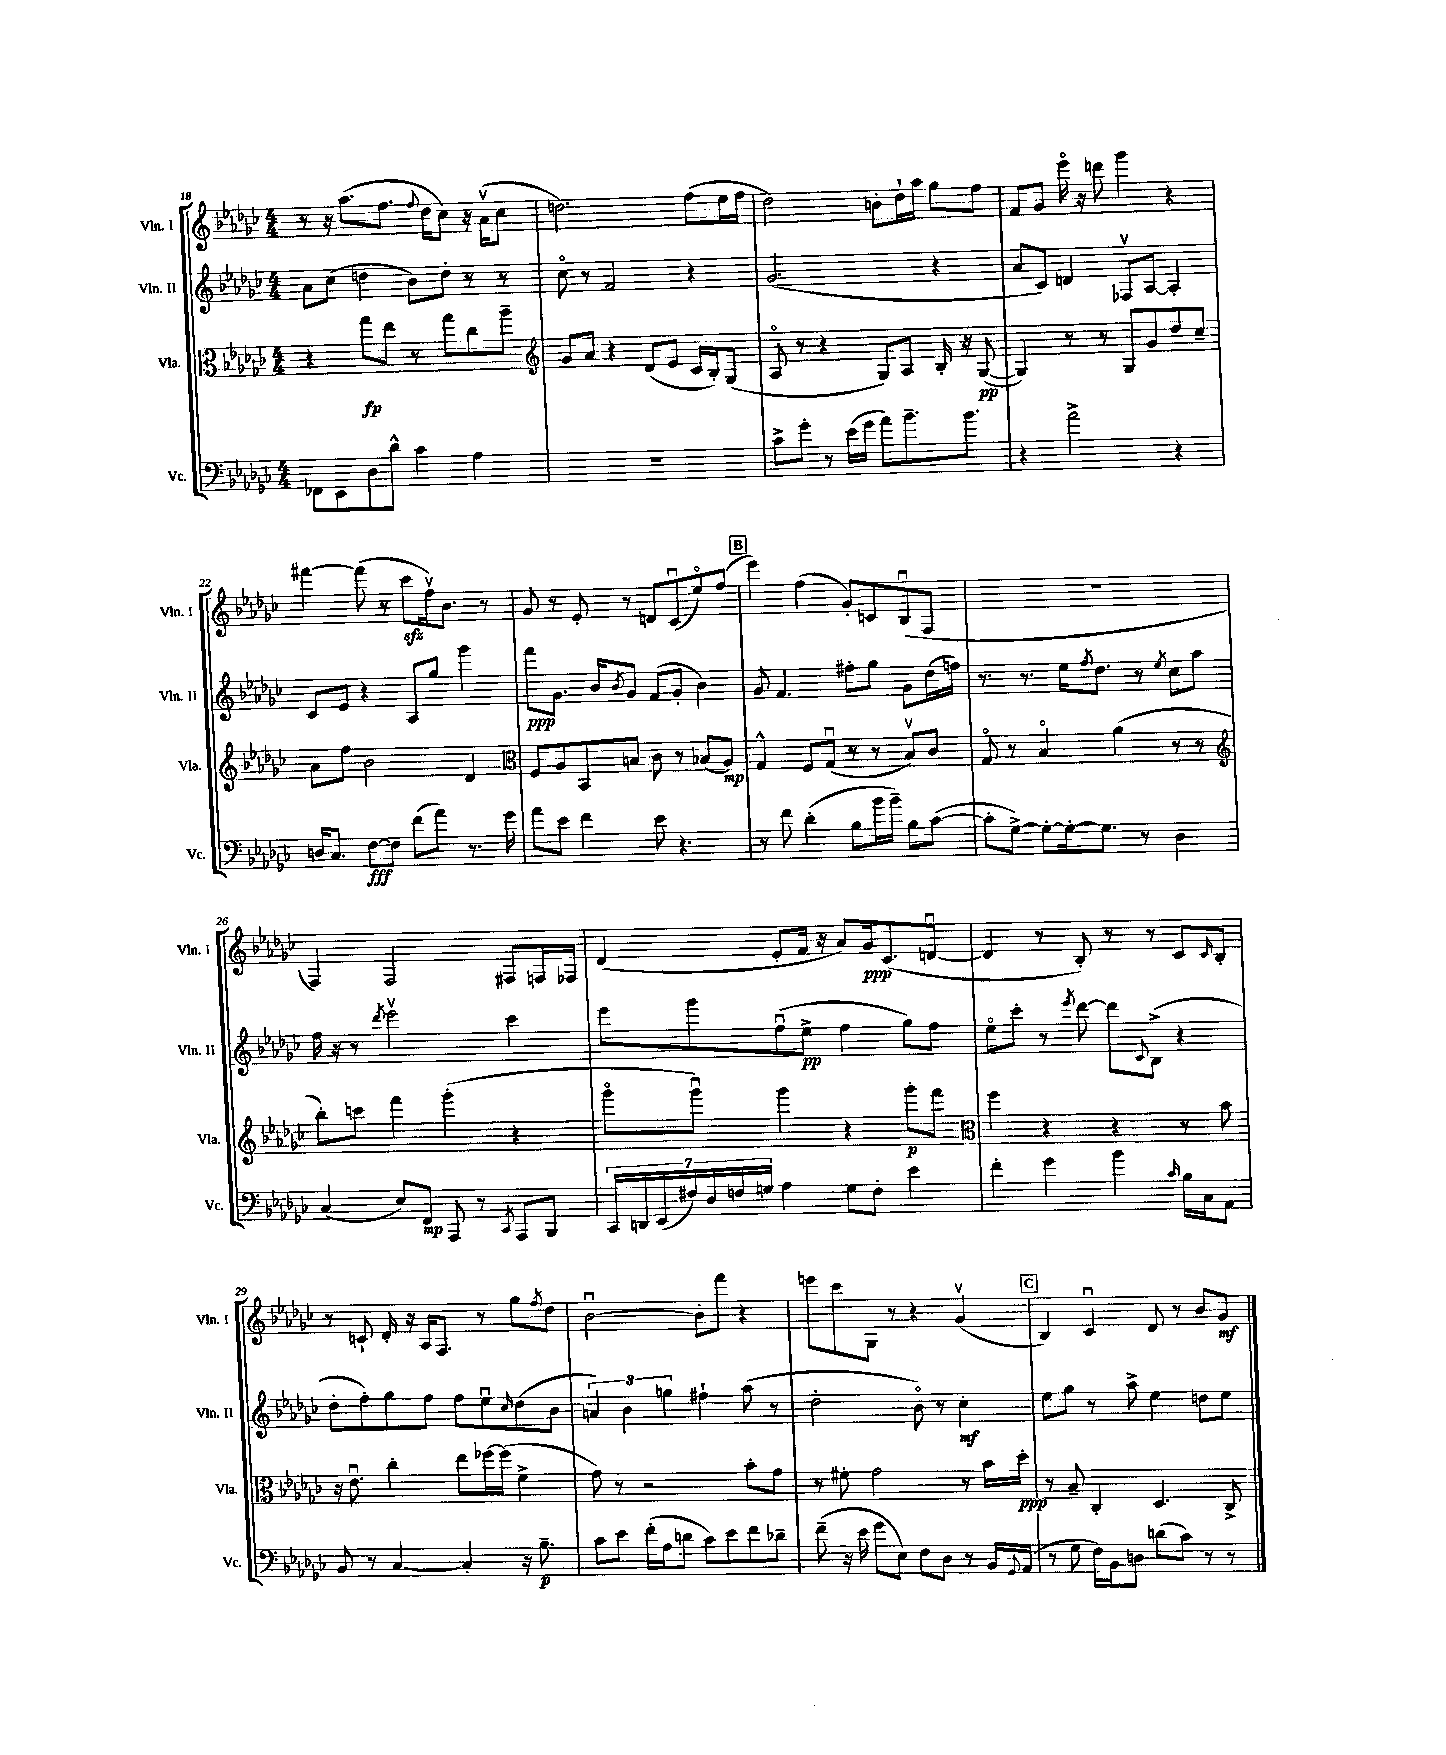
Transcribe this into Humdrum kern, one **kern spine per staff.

**kern	**kern	**kern	**kern
*staff4	*staff3	*staff2	*staff1
*clefF4	*clefC3	*clefG2	*clefG2
*k[b-e-a-d-g-c-]	*k[b-e-a-d-g-c-]	*k[b-e-a-d-g-c-]	*k[b-e-a-d-g-c-]
*M4/4	*M4/4	*M4/4	*M4/4
8FF-\L	4r	8a-\L	8r
8EE-\	.	(8cc-\J	16r
.	.	.	(8.aa-\L
8D-\	8gg-\L	4dd\	.
8d-^^\J	8ee-\J	.	8.ff\J
4c-\	8r	8b-\L)	.
.	.	.	8qqff/
.	.	.	16dd-\LK
.	8gg-\L	8dd'\J	8cc-\J)
4A-\	8cc-\	8r	16r
.	.	.	(16a-v\LK
.	8aa-~\J	8r	8cc-\J
=	=	=	=
*	*clefG2	*	*
1r	8g-/L	8cc-o\	2.dd\)
.	8a-/J	8r	.
.	4r	2f/	.
.	(8d-/L	.	.
.	8e-/J	.	.
.	16c-/LL	4r	(8ff\L
.	16B-'/J)	.	.
.	(8G-/J	.	16ee-\L
.	.	.	16ff\JJ
=	=	=	=
8c-^\L	8A-o/	(2.g-/	2dd-\)
8g-'\J	8r	.	.
8r	4r	.	.
(16e-\LL	.	.	.
16g-\JJ	.	.	.
8a-\L)	8G-/L)	.	8b'\L
8.b-~\	8A-/J	.	16dd-`\L
.	.	.	16aa-\JJ
.	16B-'/	4r	8gg-\L
8.b-\J	16r	.	.
.	([8G-/	.	8ff\J
=	=	=	=
4r	4G-/])	8a-/L	8f/L
.	.	8c-/J)	8g-/J
2a-^\	8r	4d/	16eee-o\
.	.	.	16r
.	8r	.	8ddd\
.	8G-/L	8F-v/L	4ggg-\
.	8g-/	[8A-/J	.
4r	8dd-/	4A-'/]	4r
.	8cc-~/J	.	.
=	=	=	=
16D/LK	8a-\L	8c-/L	[4fff#\
8.C-/J	.	.	.
.	8ff\J	8e-/J	.
[8F\L	2b-\	4r	(8fff#\]
8F\]J	.	.	8r
(8f\L	.	8A-/L	8ccc-\L
8a-\J)	.	8gg-/J	16ffv\k)
.	.	.	8.b-\J
8.r	4d-/	4ggg-\	.
.	.	.	8r
16g-\	.	.	.
=	=	=	=
*	*clefC3	*	*
8a-\L	8F/L	8fff\L	8g-/
8e-\J	8A-/	8.g-\J	8r
4f\	8BB-/	.	8e-'/
.	.	16b-/LK	.
.	.	8qb-/	.
.	8B/J	8g-/J	8r
8e-\	8c-\	(8f/L	8d/L
4.r	8r	8g-'/J	(8c-u/
.	(8B-/L	4b-\)	8ee-o/)
.	8A-/J)	.	(8ff/J
=	=	=	=
8r	4G-^^/	8g-/	4eee-\)
8f\	.	4.f/	.
(4d-'\	8F/L	.	(4ff\
.	(8G-u/J	.	.
8B-\L	8r	8ff#'\L	8g-'/L)
16b-\L	8r	8gg-\J	8c/
16b-~\JJ)	.	.	.
8B-\L	8B-v/L)	8g-\L	(8B-u/
([8c-\J	8c-/J	(16dd-\L	8F/J
.	.	16ff\JJ)	.
=	=	=	=
8c-'\]L	8G-o/	8.r	1r
[8G-^\J)	8r	.	.
.	.	8.r	.
8G-'\_L	4B-o/	.	.
16G-'\_k	.	16ee-\LK	.
.	.	8qff/	.
8.G-\]J	.	8.dd-\J	.
.	(4a-\	.	.
8r	.	8r	.
.	.	8qee-/	.
4D-\	8r	8cc-\L	.
.	8r	8aa-\J	.
=	=	=	=
*	*clefG2	*	*
(4C-/	8bb-'\L)	16ff\	4F/)
.	.	16r	.
.	8ccc\J	8r	.
.	.	8qddd-/	.
8E-/L)	4fff\	2eee-v\	2F/
8FF/J	.	.	.
8AAA-/	(4ggg-'\	.	.
8r	.	.	.
8qCC-/	.	.	.
8AAA-/L	4r	4ccc-\	8F#/L
8BBB-/J	.	.	16F/L
.	.	.	16F-/JJ
=	=	=	=
28CC-/LL	8ggg-o\L	8eee-\L	(4d-/
28DD/	.	.	.
(28EE-/	.	.	.
28F#/)	.	.	.
.	8ggg-u\J)	8ggg-\	.
28D-/	.	.	.
28F/	.	.	.
28G/JJ	.	.	.
4A-\	4ggg-\	(8ffu\	8e-'/L
.	.	8ee-^\J	16f/Jk
.	.	.	16r
8G\L	4r	4ff\	8a-/L)
8F'\J	.	.	16g-/k
.	.	.	(8.c-/
4e-\	8ggg-'\L	8gg-\L)	.
.	8fff\J	8ff\J	[8du/J
=	=	=	=
*	*clefC3	*	*
4f'\	4ff\	8ee-o\L	4d/]
.	.	8ccc-'\J	.
4g-\	4r	8r	8r
.	.	8qeee-/	.
.	.	[8ddd-\	8B-'/)
4b-\	4r	8ddd-\]L	8r
.	.	8qqc-/	.
.	.	(8B-^\J	8r
16qqc-/	.	.	.
16B-\LL	8r	4r	8c-/L
16C-\J	.	.	.
.	.	.	16qqc-/
8AA-\J	8b-\	.	8B-'/J
=	=	=	=
8BB-/	16r	8dd-'\L	8r
.	8.e-u\	.	.
8r	.	8ff'\)	8c`/
[4C-/	4cc-'\	8gg-\	16d-'/
.	.	.	16r
.	.	8ff\J	16A-/LK
.	.	.	8.F/J
4C-'/]	8ee-\L	8ff\L	.
.	[16ff-\L	8ee-u\	8r
.	(16ff-\]JJ	.	.
.	.	16qqcc-/	.
16r	4f^\	(8dd-\	8gg-\L
8.B-~\	.	.	.
.	.	.	8qff/
.	.	8b-\J	8dd-\J
=	=	=	=
8c-\L	8g-\)	6a/)	[2b-u\
8e-\J	8r	.	.
.	.	6b-\	.
(16f'\LL	2r	.	.
16A-\J	.	.	.
.	.	6gg\	.
8d\J	.	.	.
8c-\L)	.	4ff#`\	8b-'\]L
8e-\	.	.	8fff\J
8f\	8b-'\L	(8aa-\	4r
8d-~\J	8g-\J	8r	.
=	=	=	=
(8f~\	8r	2dd-'\	8eee\L
16r	8f#'\	.	8ccc-\
16e-\	.	.	.
8g-\L	2g-\	.	8G-\J
8E-\J)	.	.	8r
8F\L	.	8b-o\)	4r
8D-\J	.	8r	.
8r	8r	4cc-'\	(4g-v/
16BB-/LL	16b-\LL	.	.
8qqGG-/	.	.	.
(16AA-/JJ	16dd-'\JJ	.	.
=	=	=	=
8r	8r	8ee-\L	4B-/)
8G-\	8B-~/	8gg-\J	.
16F\LL)	4C-'/	8r	4c-u/
16BB-\J	.	.	.
8D\J	.	8aa-^\	.
(8d\L	4.D-/	4ee-\	8d-/
8c-\J)	.	.	8r
8r	.	8dd\L	8b-/L
8r	8C-^/	8ee-\J	8g-/J
==	==	==	==
*-	*-	*-	*-
